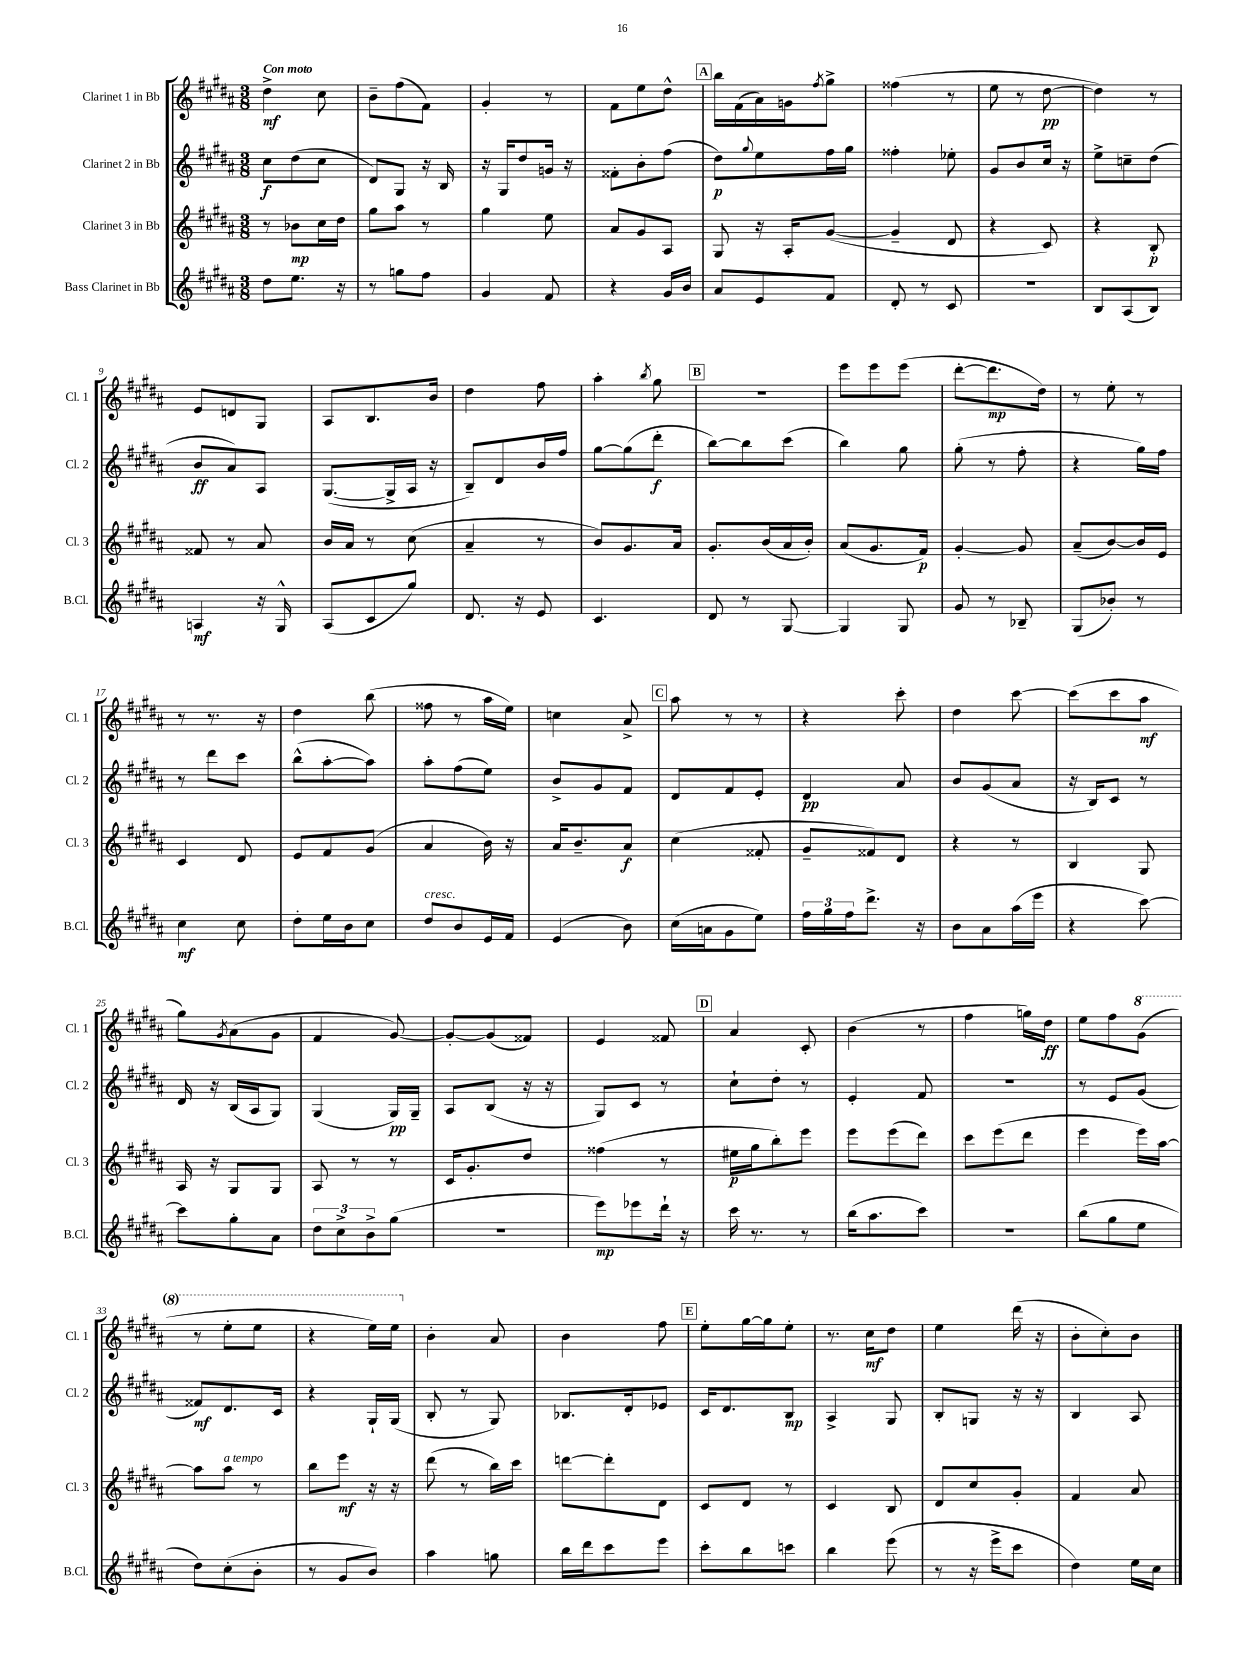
<<
\new StaffGroup <<
\new Staff = "s0" \with { instrumentName = "Clarinet 1 in Bb" shortInstrumentName = "Cl. 1" } {
    \clef treble \key b \major \numericTimeSignature \time 3/8 \tempo "Con moto"
    dis''4->\mf cis''8 |
    b'8-- fis''8( fis'8) |
    gis'4-. r8 |
    fis'8 e''8 dis''8-^ |
    \mark \markup { \box "A" } b''16 fis'16( ais'16) g'16 \acciaccatura { fis''8 } gis''8-> |
    fisis''4( r8 |
    e''8 r8 dis''8~\pp |
    dis''4) r8 |
    e'8 d'8 gis8 |
    ais8 b8. b'16 |
    dis''4 fis''8 |
    ais''4-. \acciaccatura { b''8 } gis''8 |
    \mark \markup { \box "B" } R4. |
    e'''8 e'''8 e'''8( |
    dis'''8~-. dis'''8.\mp dis''16) |
    r8 e''8-. r8 |
    r8 r8. r16 |
    dis''4 b''8( |
    fisis''8 r8 ais''16 e''16) |
    c''4 ais'8-> |
    \mark \markup { \box "C" } ais''8 r8 r8 |
    r4 cis'''8-. |
    dis''4 cis'''8~ |
    cis'''8( cis'''8 ais''8\mf |
    gis''8) \acciaccatura { gis'8 } ais'8( gis'8 |
    fis'4 gis'8~) |
    gis'8~-. gis'8( fisis'8) |
    e'4 fisis'8 |
    \mark \markup { \box "D" } ais'4 cis'8-. |
    b'4( r8 |
    fis''4 g''16) dis''16\ff |
    e''8 fis''8 \ottava #1 gis''8( |
    r8 e'''8-. e'''8 |
    r4 e'''16) e'''16 \ottava #0 |
    b'4-. ais'8 |
    b'4 fis''8 |
    \mark \markup { \box "E" } e''8-. gis''16~ gis''16 e''8-. |
    r8. cis''16\mf dis''8 |
    e''4 dis'''16( r16 |
    b'8-. cis''8-.) b'8 \bar "|." |
}
\new Staff = "s1" \with { instrumentName = "Clarinet 2 in Bb" shortInstrumentName = "Cl. 2" } {
    \clef treble \key b \major \numericTimeSignature \time 3/8
    cis''8\f dis''8( cis''8 |
    dis'8) gis8 r16 b16 |
    r16 gis16 dis''8 g'16 r16 |
    fisis'8-. b'8-. fis''8( |
    \mark \markup { \box "A" } dis''8\p) \appoggiatura { gis''8 } e''8 fis''16 gis''16 |
    fisis''4-. ees''8-. |
    gis'8 b'8 cis''16 r16 |
    e''8-> c''8-- dis''8( |
    b'8\ff ais'8) ais8 |
    gis8.~( gis16-> ais16 r16 |
    b8--) dis'8 b'16 fis''16 |
    gis''8~ gis''8( dis'''8-.\f |
    \mark \markup { \box "B" } b''8~) b''8 cis'''8( |
    b''4) gis''8 |
    gis''8-.( r8 fis''8-. |
    r4 gis''16) fis''16 |
    r8 dis'''8 cis'''8 |
    b''8-^( ais''8~-. ais''8) |
    ais''8-. fis''8( e''8) |
    b'8-> gis'8 fis'8 |
    \mark \markup { \box "C" } dis'8 fis'8 e'8-. |
    dis'4\pp ais'8 |
    b'8 gis'8( ais'8 |
    r16 b16) cis'8 r8 |
    dis'16 r16 b16( ais16 gis8) |
    gis4( gis16\pp) gis16-- |
    ais8 b8( r16 r16 |
    gis8) cis'8 r8 |
    \mark \markup { \box "D" } cis''8-! dis''8-. r8 |
    e'4-. fis'8 |
    R4. |
    r8 e'8 gis'8( |
    fisis'8\mf) dis'8. cis'16 |
    r4 gis16-! gis16( |
    b8-. r8 gis8) |
    bes8. dis'16-. ees'8 |
    \mark \markup { \box "E" } cis'16 dis'8. b8\mp |
    ais4-> gis8 |
    b8-. g8 r16 r16 |
    b4 ais8 \bar "|." |
}
\new Staff = "s2" \with { instrumentName = "Clarinet 3 in Bb" shortInstrumentName = "Cl. 3" } {
    \clef treble \key b \major \numericTimeSignature \time 3/8
    r8 bes'8\mp cis''16 dis''16 |
    gis''8 ais''8 r8 |
    gis''4 e''8 |
    ais'8 gis'8 ais8 |
    \mark \markup { \box "A" } gis8 r16 ais16-. gis'8~( |
    gis'4-- dis'8 |
    r4 cis'8) |
    r4 b8-.\p |
    fisis'8 r8 ais'8 |
    b'16 ais'16 r8 cis''8( |
    ais'4-- r8 |
    b'8) gis'8. ais'16 |
    \mark \markup { \box "B" } gis'8.-. b'16( ais'16 b'16-.) |
    ais'8( gis'8. fis'16\p) |
    gis'4~-. gis'8 |
    ais'8--( b'8~) b'16 e'16 |
    cis'4 dis'8 |
    e'8 fis'8 gis'8( |
    ais'4 b'16) r16 |
    ais'16 b'8.-- ais'8\f |
    \mark \markup { \box "C" } cis''4( fisis'8-. |
    gis'8-- fisis'8) dis'8 |
    r4 r8 |
    b4 gis8 |
    ais16 r16 gis8 gis8 |
    ais8 r8 r8 |
    cis'16 gis'8.-. dis''8 |
    fisis''4( r8 |
    \mark \markup { \box "D" } eis''16\p gis''16 b''8-.) e'''8 |
    e'''8 e'''8( dis'''8) |
    cis'''8 e'''8( dis'''8 |
    e'''4 e'''16) ais''16~ |
    ais''8 ais''8^\markup { \italic "a tempo" } r8 |
    b''8 e'''8\mf r16 r16 |
    dis'''8( r8 b''16) cis'''16 |
    d'''8~ d'''8-. dis'8 |
    \mark \markup { \box "E" } cis'8 dis'8 r8 |
    cis'4 b8 |
    dis'8 cis''8 gis'8-. |
    fis'4 ais'8 \bar "|." |
}
\new Staff = "s3" \with { instrumentName = "Bass Clarinet in Bb" shortInstrumentName = "B.Cl." } {
    \clef treble \key b \major \numericTimeSignature \time 3/8
    dis''8 e''8. r16 |
    r8 g''8 fis''8 |
    gis'4 fis'8 |
    r4 gis'16 b'16 |
    \mark \markup { \box "A" } ais'8 e'8 fis'8 |
    dis'8-. r8 cis'8 |
    R4. |
    b8 ais8( b8) |
    a4\mf r16 gis16-^ |
    ais8( cis'8 gis''8) |
    dis'8. r16 e'8 |
    cis'4. |
    \mark \markup { \box "B" } dis'8 r8 gis8~ |
    gis4 gis8 |
    gis'8 r8 bes8-- |
    gis8( bes'8-.) r8 |
    cis''4\mf cis''8 |
    dis''8-. e''16 b'16 cis''8 |
    dis''8^\markup { \italic "cresc." } b'8 e'16 fis'16 |
    e'4( b'8) |
    \mark \markup { \box "C" } cis''16( a'16 gis'8 e''8) |
    \tuplet 3/2 { fis''16 gis''16 fis''16 } dis'''8.-> r16 |
    b'8 ais'8 ais''16( e'''16 |
    r4 cis'''8~) |
    cis'''8 gis''8-. ais'8 |
    \tuplet 3/2 { dis''8 cis''8-> b'8-> } gis''8( |
    R4. |
    e'''8\mp) ees'''8 dis'''16-! r16 |
    \mark \markup { \box "D" } cis'''16 r8. r8 |
    b''16( ais''8. cis'''8) |
    R4. |
    b''8( gis''8 e''8 |
    dis''8) cis''8-.( b'8-. |
    r8 gis'8 b'8) |
    ais''4 g''8 |
    b''16 dis'''16 cis'''8 e'''8 |
    \mark \markup { \box "E" } cis'''8-. b''8 c'''8 |
    b''4 e'''8( |
    r8 r16 e'''16-> cis'''8 |
    dis''4) e''16 cis''16 \bar "|." |
}
>>
>>
